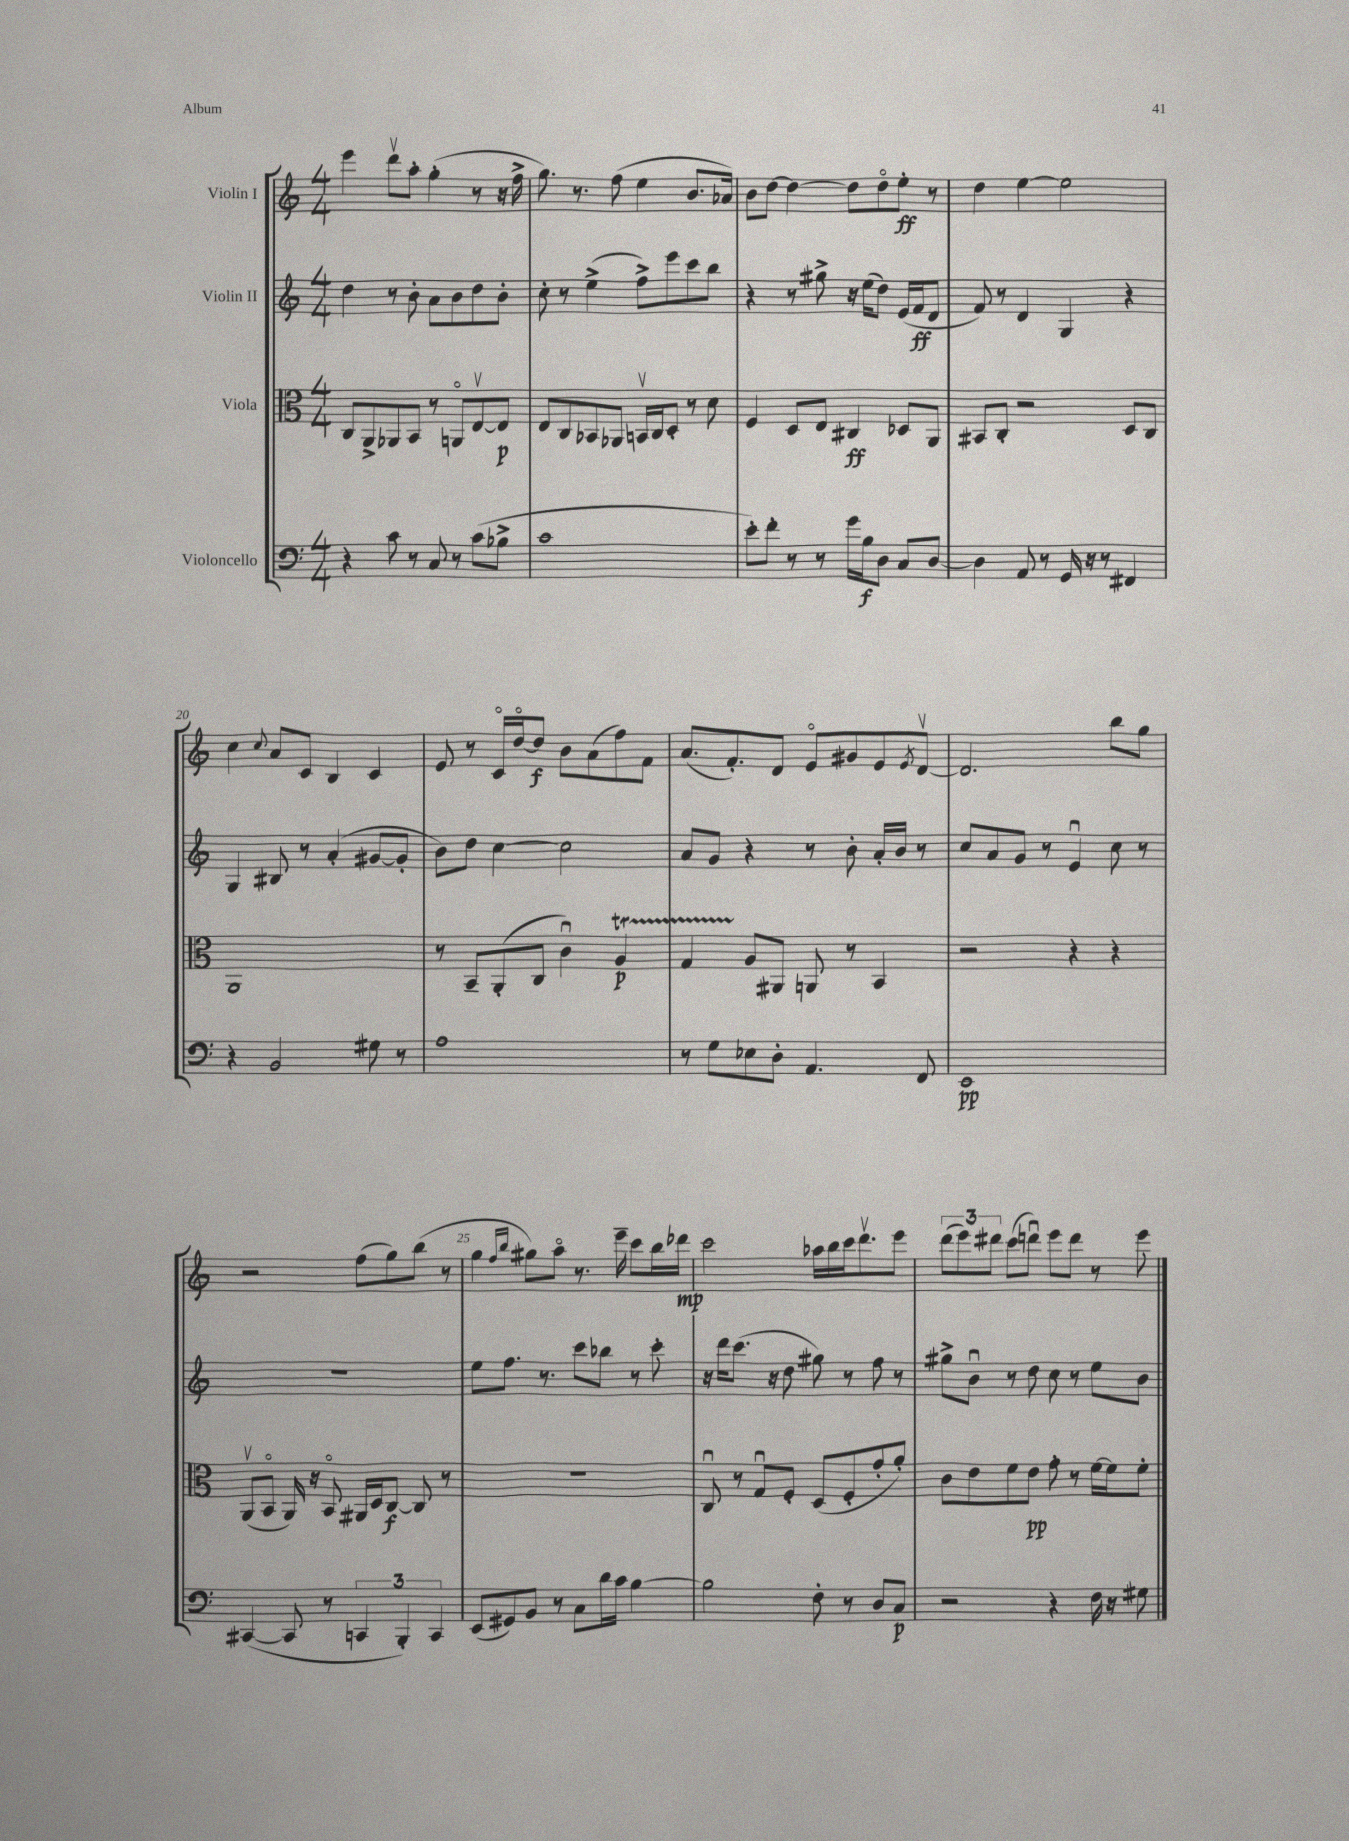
<<
\new StaffGroup <<
\new Staff = "s0" \with { instrumentName = "Violin I" } {
    \clef treble \key c \major \numericTimeSignature \time 4/4
    e'''4 d'''8\upbow a''8-. g''4-.( r8 r16 f''16-> |
    g''8.) r8. f''8( e''4 b'8. aes'16) |
    b'8 d''8~ d''4~ d''8 d''8\flageolet e''8-.\ff r8 |
    d''4 e''4~ e''2 |
    c''4 \appoggiatura { c''8 } a'8 c'8 b4 c'4 |
    e'8 r8 c'16\flageolet d''16~\flageolet d''8\f b'8 a'8( f''8) f'8 |
    a'8.( f'8.-.) d'8 e'8\flageolet gis'8 e'8 \acciaccatura { e'8 } d'8~\upbow |
    d'2. b''8 g''8 |
    r2 f''8( g''8) b''8( r8 |
    g''4 \grace { f''16 b''16 } gis''8) a''8\flageolet r8. e'''16-- c'''8 b''16 des'''16\mp |
    c'''2 aes''16 b''16 c'''16 d'''8.\upbow e'''8 |
    \tuplet 3/2 { d'''8( e'''8) dis'''8 } c'''8( d'''8\downbow) e'''8 d'''8 r8 e'''8 \bar "|." |
}
\new Staff = "s1" \with { instrumentName = "Violin II" } {
    \clef treble \key c \major \numericTimeSignature \time 4/4
    d''4 r8 b'8-. a'8 b'8 d''8 b'8-. |
    c''8-. r8 e''4->( f''8->) e'''8 c'''8 b''8 |
    r4 r8 gis''8-> r16 e''16( d''8) e'16( f'16\ff d'8 |
    f'8) r8 d'4 g4 r4 |
    g4 bis8 r8 a'4-.( gis'8~ gis'8-. |
    b'8) d''8 c''4~ c''2 |
    a'8 g'8 r4 r8 b'8-. a'16-. b'16 r8 |
    c''8 a'8 g'8 r8 e'4\downbow c''8 r8 |
    R1 |
    e''8 f''8. r8. c'''8 bes''8 r8 c'''8-. |
    r16 d'''16 c'''8.( r16 d''8 gis''8) r8 f''8 r8 |
    gis''8-> b'8\downbow r8 d''8 c''8 r8 e''8 b'8 \bar "|." |
}
\new Staff = "s2" \with { instrumentName = "Viola" } {
    \clef alto \key c \major \numericTimeSignature \time 4/4
    c8 a,8-> aes,8 b,8 r8 a,8\flageolet e8~\upbow e8\p |
    e8 c8 bes,8 aes,8 b,16\upbow c16 d8-. r8 d'8 |
    f4 d8 e8 cis4\ff des8 a,8 |
    bis,8 c8-. r2 d8 c8 |
    a,1 |
    r8 b,8-- a,8-.( c8 c'4\downbow) a4\startTrillSpan\p |
    g4 a8\stopTrillSpan ais,8 a,8 r8 b,4 |
    r2 r4 r4 |
    a,8\upbow( b,8\flageolet a,16) r16 b,8\flageolet ais,16 d16 c8~\f c8 r8 |
    r1 |
    c8\downbow r8 g8\downbow f8-. d8( f8-. g'8-. a'8-.) |
    c'8 e'8 f'8 e'8\pp g'8-. r8 f'16~ f'16 f'8-. \bar "|." |
}
\new Staff = "s3" \with { instrumentName = "Violoncello" } {
    \clef bass \key c \major \numericTimeSignature \time 4/4
    r4 c'8 r8 c8 r8 c'8( bes8-> |
    c'1 |
    e'8-.) f'8-. r8 r8 g'16 b16\f d8 c8 d8~ |
    d4 a,8 r8 g,16 r16 r8 fis,4 |
    r4 b,2 gis8 r8 |
    a1 |
    r8 g8 ees8 d8-. a,4. f,8 |
    e,1\pp |
    cis,4~( cis,8 r8 \tuplet 3/2 { c,4 b,,4-.) c,4 } |
    e,8( gis,8) b,8 r8 c8 d'16 c'16 b4~ |
    b2 f8-. r8 d8 c8\p |
    r2 r4 f16 r16 gis8 \bar "|." |
}
>>
>>
\layout { \context { \Score currentBarNumber = #16 \override BarNumber.break-visibility = ##(#f #t #t) barNumberVisibility = #(every-nth-bar-number-visible 5) } }
